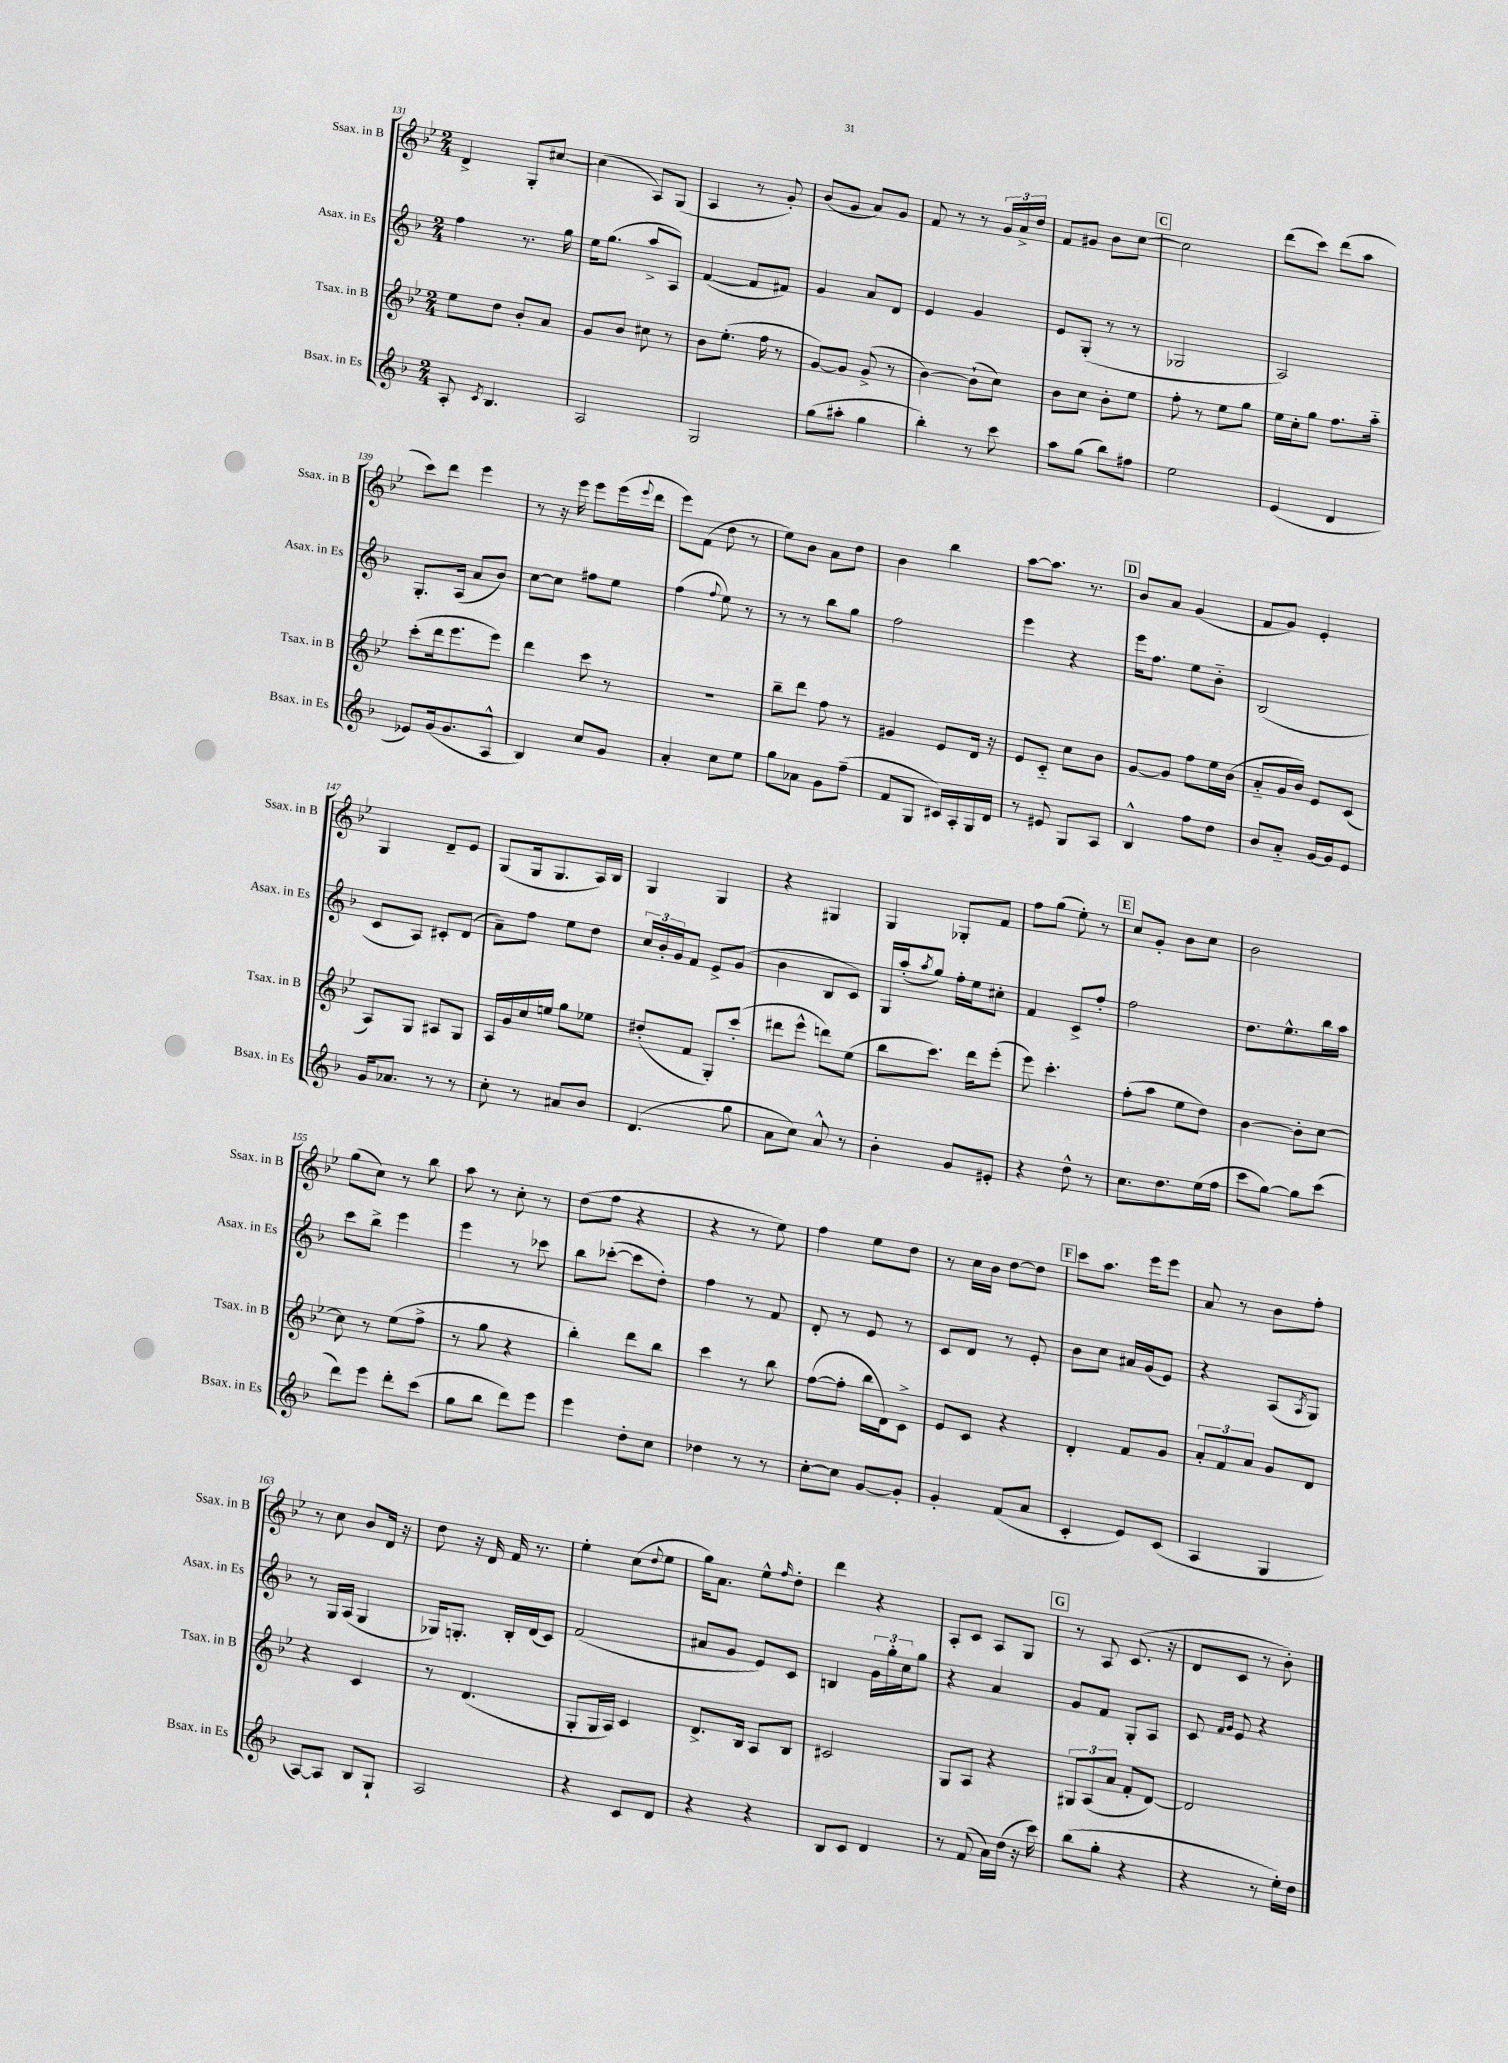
<<
\new StaffGroup <<
\new Staff = "s0" \with { instrumentName = "Ssax. in B" shortInstrumentName = "Ssax. in B" } {
    \clef treble \key bes \major \numericTimeSignature \time 2/4
    d'4-> g8-. cis''8~ |
    cis''4( a8) g8( |
    a4 r8 g'8-.) |
    bes'8( g'8 a'8) g'8 |
    f'8 r8 r8 \tuplet 3/2 { g'16 a'16-> d''16 } |
    f'8 gis'8 bes'8 c''8~ |
    \mark \markup { \box "C" } c''2 |
    d'''8( c'''8) d'''8( a''8 |
    c'''8) d'''8 ees'''4 |
    r8 r16 ees'''16 ees'''8 ees'''16( \appoggiatura { ees'''8 } d'''16 |
    ees'''8) f'8( d''8 r8 |
    ees''8) bes'8 a'8 d''8 |
    bes'4 bes''4 |
    a''8~ a''8. r8. |
    \mark \markup { \box "D" } bes'8 a'8 g'4( |
    f'8 g'8) ees'4-. |
    g4 d'8-- ees'8 |
    g8( g16 g8. a16) bes16 |
    g4 g4 |
    r4 gis4 |
    g4 ges8-. f'8 |
    f''8 g''8( ees''8-.) r8 |
    \mark \markup { \box "E" } c''8 g'8-. bes'8 c''8 |
    bes'2 |
    g''8( c''8) r8 bes''8 |
    a''8 r8 c''8-. r8 |
    d''8( f''8 r4 |
    r4 r8 ees''8) |
    f''4 ees''8 d''8 |
    r8 c''16 bes'16 d''8~ d''8 |
    \mark \markup { \box "F" } c'''8 a''8. ees'''16 ees'''8 |
    a'8 r8 bes'8 f''8-. |
    r8 c''8 bes'8 d'16 r16 |
    d''8 r16 d'16 f'16 r8. |
    ees''4-. c''8( \appoggiatura { d''8 } ees''8 |
    g''16) a'8. ees''8-^ \grace { f''16 } d''8-. |
    d'''4 r4 |
    a8-. c'8 a8 g8 |
    \mark \markup { \box "G" } r8 a8 c'8.( r16 |
    d'8 c'8 r8 bes'8-.) \bar "|." |
}
\new Staff = "s1" \with { instrumentName = "Asax. in Es" shortInstrumentName = "Asax. in Es" } {
    \clef treble \key f \major \numericTimeSignature \time 2/4
    f''4 r8. g''16 |
    e''16 g''8.( a''8-> a8) |
    f'4~( f'8 fis'8) |
    g'4 a'8 d'8 |
    e'4 g'4 |
    e'8 g8-.( r8 r8 |
    \mark \markup { \box "C" } ges2 |
    a2) |
    g8.-. a16( a'8 bes'8) |
    c''8~ c''8 fis''8 e''8 |
    f''4( \appoggiatura { f''8 } e''8) r8 |
    r8 r8 bes''8 g''8 |
    f''2 |
    e'''4 r4 |
    \mark \markup { \box "D" } e'''16 f''8. e''8 bes'8-_ |
    bes2( |
    c'8 a8) cis'8-. d'8( |
    a'8--) f''8 e''8 d''8 |
    \tuplet 3/2 { c''16 bes'16-. g'16 } f'8 e'8-> g'8( |
    bes'4 bes8 c'8) |
    g16 a''16-.( \acciaccatura { a''8 } g''8) f''16-. e''16 cis''8-. |
    f'4 c'8-> f''8-. |
    \mark \markup { \box "E" } f''2 |
    d''8. e''8.-^ bes''16 a''16 |
    c'''8 bes''8-> e'''4 |
    e'''4 r8 ces'''8 |
    bes''8 ces'''8~-.( ces'''8 d''8-.) |
    f''4 r8 f'8 |
    d'8-. r8 e'8 r8 |
    c'8 d'8 r8 e'8-. |
    \mark \markup { \box "F" } bes'8 c''8 ais'16 g'16( e'8) |
    r4 a8( \acciaccatura { a8 } g8) |
    r8 g16 a16( g4 |
    ges16) g8.-. bes16-. d'16( c'8) |
    f'2( |
    ais'8 g'8 e'8) c'8 |
    b4 \tuplet 3/2 { g'16 g''16-. c''16 } g''8 |
    r4 a'4 |
    \mark \markup { \box "G" } g'8 f'8 g8-. a8 |
    c'8 \grace { f'16 g'16 } e'8 r4 \bar "|." |
}
\new Staff = "s2" \with { instrumentName = "Tsax. in B" shortInstrumentName = "Tsax. in B" } {
    \clef treble \key bes \major \numericTimeSignature \time 2/4
    ees''8 d''8 bes'8-. a'8 |
    g'8 bes'8 cis''8 r8 |
    bes'8 ees''8.-.( f''16 r8 |
    g'8~) g'8 g'8->( r8 |
    bes'4~) bes'8-!( c''8) |
    bes'8 c''8 bes'8-. ees''8 |
    \mark \markup { \box "C" } f''8-. r8 ees''8 g''8 |
    ees''16 c''16-. g''8 f''8. a''16-_ |
    c'''8-.( d'''16 ees'''8. ees'''8) |
    d'''4 c'''8 r8 |
    R2 |
    bes''8-- d'''8 f''8 r8 |
    gis'4 ees'8 d'16 r16 |
    ees'8 c'8-_ c''8 bes'8 |
    \mark \markup { \box "D" } g'8~ g'8 f''8 ees''16 bes'16( |
    a'8-_ g'16 bes'16) ees'8 c'8( |
    a8) g8 ais8 g8 |
    a16 g'16 c''16 e''16 g''8 ees''8 |
    dis''8-.( f'8 g8-.) c'''8-.( |
    dis'''8 ees'''8-^ d'''8) ees''8( |
    bes''8 c'''8.) d'''16 ees'''8-.( |
    ees'''8) c'''4.-. |
    \mark \markup { \box "E" } f''8-.( a''8 ees''8 d''8) |
    bes'4~ bes'8-. c''8~ |
    c''8 r8 ees''8( f''8-> |
    r8 g''8 r4 |
    bes''4-.) d'''8 bes''8 |
    c'''4 r8 bes''8 |
    f''8~( f''8-. bes''16 d'16) c'8-> |
    ees'8 c'8 r4 |
    \mark \markup { \box "F" } d'4-. f'8 g'8 |
    \tuplet 3/2 { a'8-. f'8 a'8 } g'8 d'8 |
    r4 c'4 |
    r8 d'4.( |
    g8-. g16 a16) c'4 |
    d'8.-> bes16 a8 bes8 |
    cis'2 |
    g8 a8 r4 |
    \mark \markup { \box "G" } \tuplet 3/2 { gis8 a8( a'8 } f'8-. d'8~) |
    d'2 \bar "|." |
}
\new Staff = "s3" \with { instrumentName = "Bsax. in Es" shortInstrumentName = "Bsax. in Es" } {
    \clef treble \key f \major \numericTimeSignature \time 2/4
    a8-. \acciaccatura { c'8 } bes4. |
    a2 |
    g2 |
    g''8( ais''8-. g''4 |
    bes''4-.) r8 c'''8 |
    a''8 g''8( bes''8) fis''8 |
    \mark \markup { \box "C" } e''2 |
    e'4( d'4 |
    ees'8) g'16( g'8. a8-^ |
    bes4) c''8 g'8 |
    a'4-. c''8 e''8 |
    g''8 aes'8 g'8 f''8--( |
    f'8 g8 cis'16) a16-. g16 d'16 |
    r8 eis'8 g8 a8 |
    \mark \markup { \box "D" } bes4-^ f''8 d''8 |
    bes'8 a'8-_ g'16~ g'16 e'8 |
    g'16 aes'8. r8 r8 |
    c''8-. r8 ais'8 bes'8 |
    d'4.( g''8 |
    a'8 c''8) a'8-^ r8 |
    bes'4-. g'8 eis'8-. |
    r4 d''8-^ r8 |
    \mark \markup { \box "E" } c''8. d''8. e''16( f''16 |
    c'''8 g''8~) g''8 c'''8( |
    d'''8) e'''8 d'''8-. c'''8( |
    g''8 bes''8 d'''8) e'''8 |
    e'''4 d''8-. c''8 |
    des''4 r8 r8 |
    c''8~-. c''8 g'8~ g'8-. |
    g'4-. f'8( a'8 |
    \mark \markup { \box "F" } c'4-. e'8) c'8( |
    a4 g4 |
    a8~) a8 bes8 g8-! |
    a2 |
    r4 c'8 d'8 |
    r4 r4 |
    bes8 c'8 d'4 |
    r8 f'8( a'16) d''16( r16 c'''16) |
    \mark \markup { \box "G" } bes''8( g''8-. r4 |
    r4 r8 e''16-.) d''16 \bar "|." |
}
>>
>>
\layout { \context { \Score currentBarNumber = #131 } }
